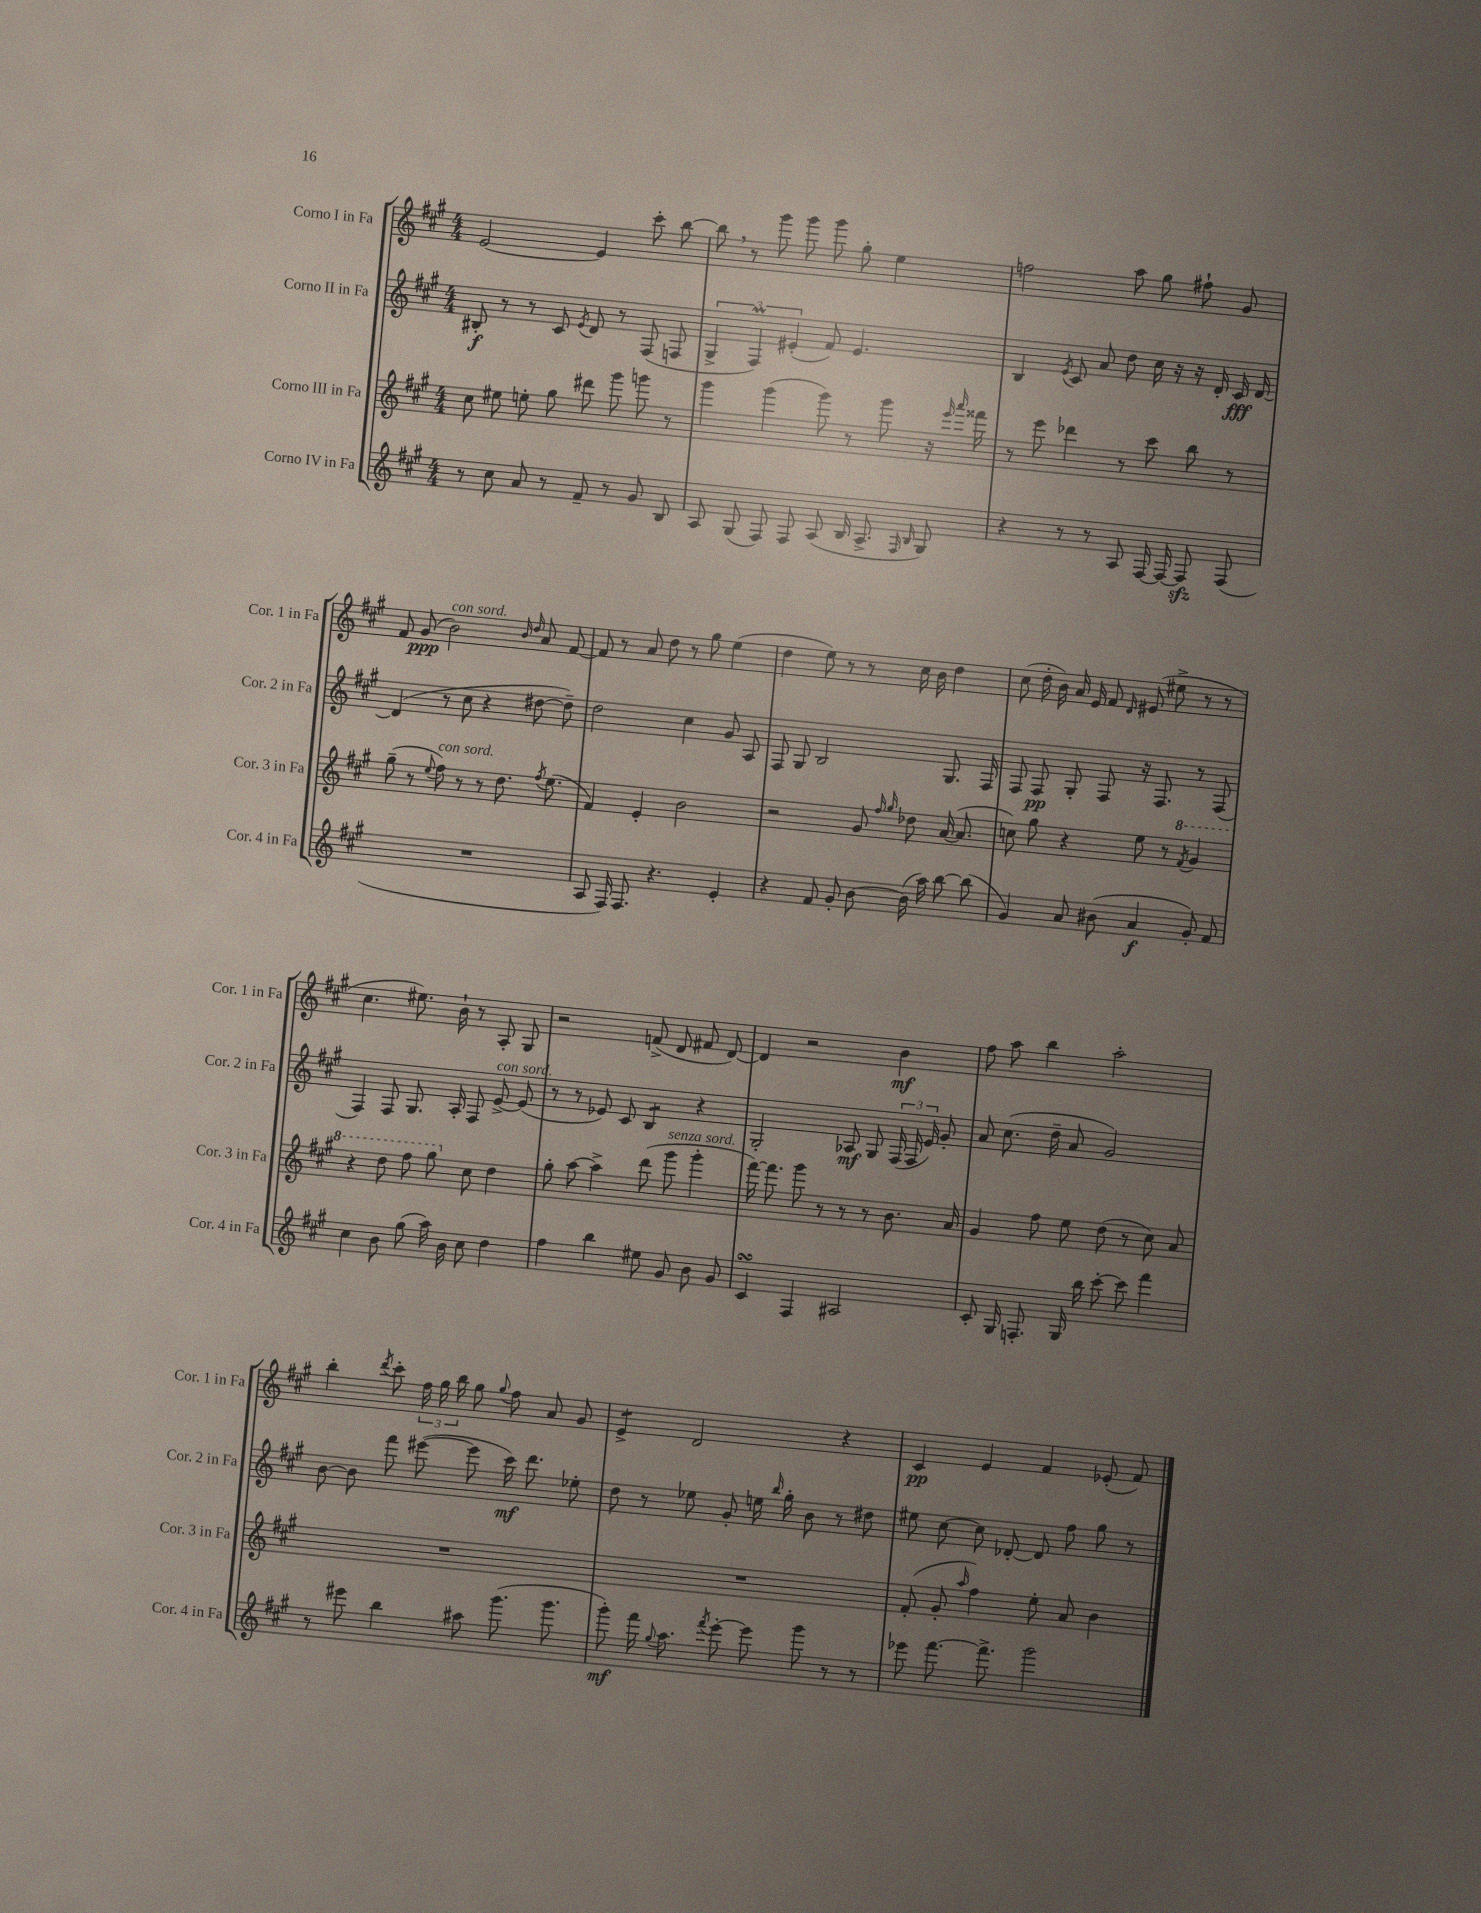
<<
\new StaffGroup <<
\new Staff = "s0" \with { instrumentName = "Corno I in Fa" shortInstrumentName = "Cor. 1 in Fa" } {
    \clef treble \key a \major \numericTimeSignature \time 4/4
    \autoBeamOff e'2~ e'4 cis'''8-. b''8~ |
    b''8 \breathe r8 gis'''8 gis'''8 gis'''8 gis''8-. e''4 |
    f''2 a''8 gis''8 fis''8-! gis'8 |
    fis'8 gis'8\ppp( b'2^\markup { \italic "con sord." }) \grace { b'16 d''16 } a'8 fis'8~ |
    fis'8 r8 a'8 d''8 r8 gis''8 e''4( |
    d''4 e''8) r8 r8 cis''16 b'16 d''4 |
    cis''8( d''16-. b'16) a'16 e'16 fis'8 \grace { d'16 } eis'8( eis''8-> r8 r8 |
    cis''4. eis''8.) b'16-! r8 a8-. gis8 |
    r2 f'8->( d'8 fis'8 d'8~) |
    d'4 r2 b'4\mf |
    fis''8 a''8 b''4 a''2-. |
    b''4-. \acciaccatura { d'''8 } cis'''8-. \tuplet 3/2 { fis''16 gis''16 b''16 } gis''8 \appoggiatura { gis''8 } fis''8 a'8 gis'8 |
    e'4:8-> d'2 r4 |
    cis'4\pp e'4 fis'4 ees'8-.( fis'8) \bar "|." |
}
\new Staff = "s1" \with { instrumentName = "Corno II in Fa" shortInstrumentName = "Cor. 2 in Fa" } {
    \clef treble \key a \major \numericTimeSignature \time 4/4
    \autoBeamOff bis8-.\f r8 r8 cis'8 \acciaccatura { e'8 } d'8 r8 fis8( f8 |
    \tuplet 3/2 { gis4-> fis4\prall) eis'4-.( } fis'8) eis'4. |
    b4 \acciaccatura { e'8 } cis'8 a'8 d''8 cis''16 r16 r16 d'16-. cis'16\fff d'16~ |
    d'4( r8 cis''8 r4 dis''8~ dis''8--) |
    d''2 cis''4 gis'8 a8 |
    fis8 gis8 b2 gis8. fis16 |
    fis8 fis8\pp gis8-. fis8 r16 fis8. r8 fis8( |
    fis4) fis8 gis8. a16-. fis8 e'8~->^\markup { \italic "con sord." } e'8( |
    r8 r8 ees'8) cis'8 b4:8 r4 |
    gis2-. aes8\mf gis8 \tuplet 3/2 { fis16( fis16 e'16) } gis'8-. |
    a'8 cis''8.( d''16-- a'8 gis'2) |
    b'8~ b'8 fis'''8 eis'''8~( eis'''8 cis'''16\mf) d'''8. ees''8-. |
    d''8 r8 ees''8 gis'8-. e''16 \grace { b''16 } gis''16-. b'8 r8 dis''8 |
    eis''8 cis''8~ cis''8 des'8~-. des'8 fis''8 gis''8 r8 \bar "|." |
}
\new Staff = "s2" \with { instrumentName = "Corno III in Fa" shortInstrumentName = "Cor. 3 in Fa" } {
    \clef treble \key a \major \numericTimeSignature \time 4/4
    \autoBeamOff cis''8 eis''8 e''8-. gis''8 dis'''8 gis'''8 g'''8 r8 |
    gis'''4 gis'''4( gis'''8) r8 gis'''8 r16 \grace { e'''16 a'''16 } fisis'''16 |
    r8 e'''8 des'''4 r8 cis'''8 b''8 r8 |
    gis''8--( r8 \appoggiatura { e''8 } fis''8^\markup { \italic "con sord." }) r8 r8 d''8. \acciaccatura { fis''8 } e''8.( |
    fis'4) e'4-. b'2 |
    r2 gis'8 \grace { fis''16 gis''16 } des''8 a'16~( a'8. |
    c''8) gis''8 r4 e''8 r8 \ottava #1 \acciaccatura { fis''8 } gis''4 |
    r4 d'''8 fis'''8 gis'''8 \ottava #0 cis''8 d''4 |
    gis''8-. a''8~ a''4-> d'''8( gis'''8^\markup { \italic "senza sord." } gis'''4-. |
    fis'''16~) fis'''8. gis'''8 r8 r8 r8 b'8. a'16 |
    gis'4 fis''8 e''8 d''8( r8 cis''8) a'8 |
    R1 |
    R1 |
    fis'8-.( gis'8-. \grace { a''16 } fis''4) e''8-. a'8 b'4 \bar "|." |
}
\new Staff = "s3" \with { instrumentName = "Corno IV in Fa" shortInstrumentName = "Cor. 4 in Fa" } {
    \clef treble \key a \major \numericTimeSignature \time 4/4
    \autoBeamOff r8 cis''8 a'8 r8 fis'8-- r8 gis'8 b8 |
    a8 gis8( fis8) fis8 a8( b16 a8.-> \grace { fis16 b16 } gis8) |
    r4 r8 r8 a8 fis16~ fis16~ fis8\sfz fis8( |
    R1 |
    a8 fis16) fis8. r4. e'4-. |
    r4 fis'8 gis'8-. b'8~ b'16( a''16) b''8~ b''8( |
    gis'4) a'8 bis'8( a'4\f gis'8-.) fis'8 |
    cis''4 b'8 gis''8( a''16) b'16 cis''8 d''4 |
    fis''4 b''4 eis''8 gis'8 b'8 gis'8 |
    cis'4\turn fis4 ais2 |
    cis'8-. gis16 f8.-. gis16 b''16 cis'''8~-. cis'''8 fis'''4 |
    r8 eis'''8 b''4 ais''8 gis'''8.( gis'''8. |
    gis'''8-.\mf) fis'''16 \appoggiatura { gis''8 } a''8. \acciaccatura { fis'''8 } e'''8~-. e'''8 gis'''8 r8 r8 |
    ees'''8 fis'''8.~ fis'''8.-> gis'''2 \bar "|." |
}
>>
>>
\layout { \context { \Score \remove "Bar_number_engraver" } }
